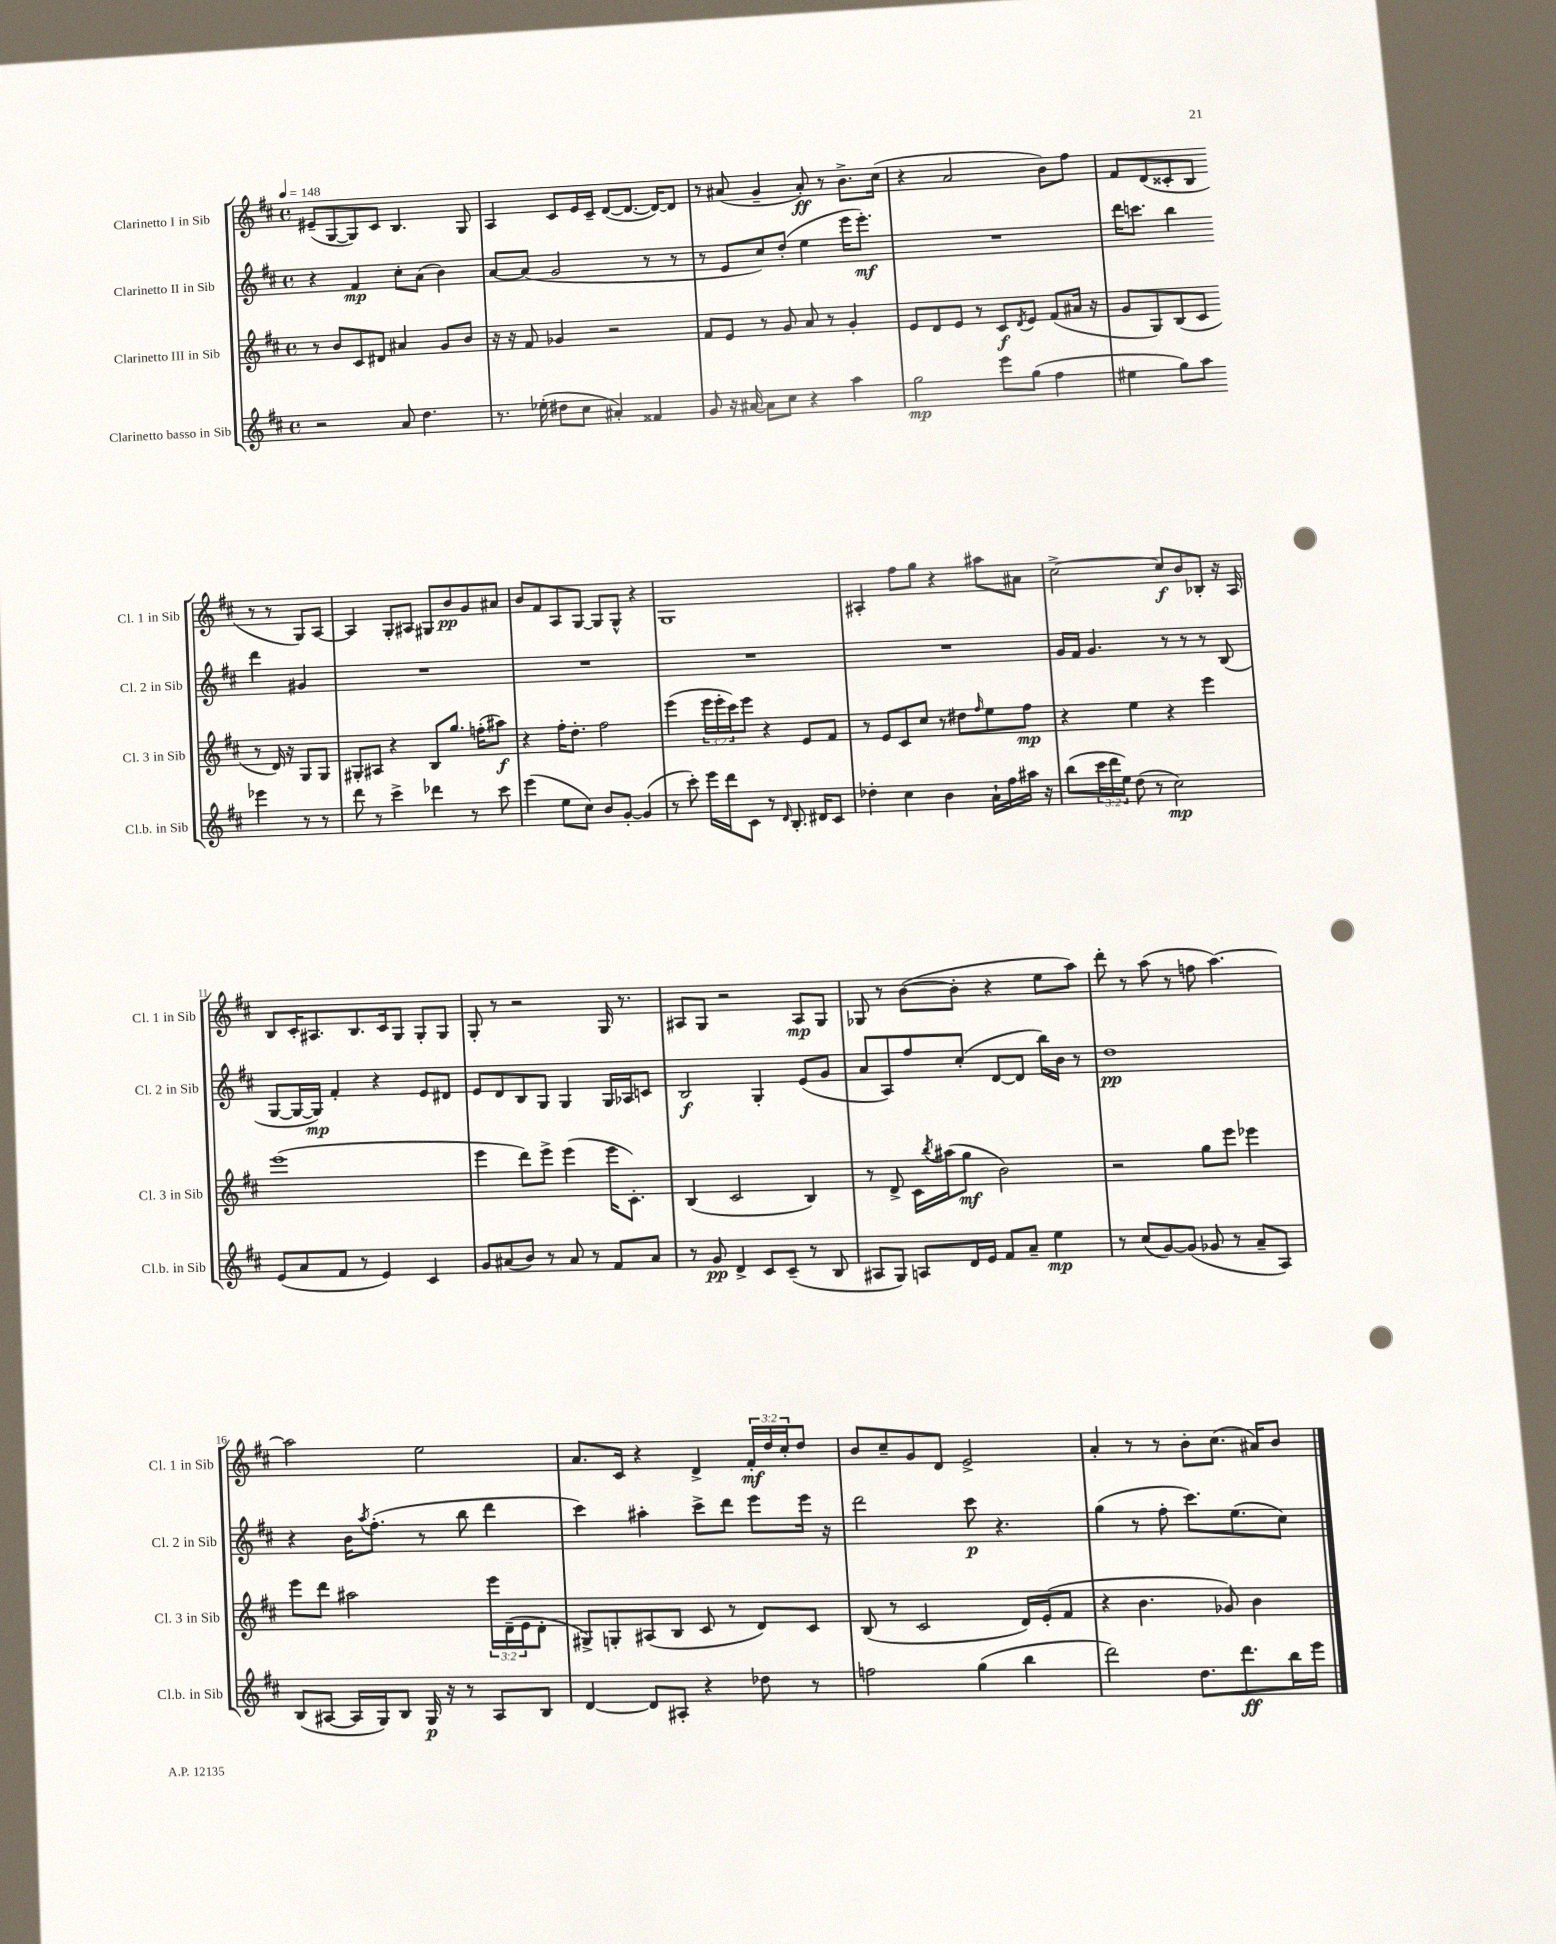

**kern	**kern	**kern	**kern
*staff4	*staff3	*staff2	*staff1
*clefG2	*clefG2	*clefG2	*clefG2
*k[f#c#]	*k[f#c#]	*k[f#c#]	*k[f#c#]
*M4/4	*M4/4	*M4/4	*M4/4
*met(c)	*met(c)	*met(c)	*met(c)
*MM148	*MM148	*MM148	*MM148
2r	8r	4r	(8e#~
.	8b	.	[8G
.	8c#	4f#	8G])
.	8d#	.	8c#
8a	4a#	8cc#'	4.B
4.dd	.	(8a	.
.	8g	4b)	.
.	8b	.	8G
=	=	=	=
8.r	16r	[8a	4A
.	16r	.	.
.	8f#	(8a]	.
(16ee-'	.	.	.
8dd#	4g-	2g	8c#
8cc#	.	.	16e
.	.	.	16c#~
4a#')	2r	.	([8d
.	.	.	8.d_
4f##	.	8r	.
.	.	.	16d_)
.	.	8r	8d]
=	=	=	=
8g	8f#	8r	8r
16r	8e	8e	(8a#
[16a#	.	.	.
8a#]	8r	8cc#)	4g~
8cc#	8g	(8dd'	.
4r	8a	4ee	8a#')
.	8r	.	8r
4aa	4g'	16eee	8.b^
.	.	8.eee')	.
.	.	.	(16cc#
=	=	=	=
2gg	8e	1r	4r
.	8d	.	.
.	8e	.	2a
.	8r	.	.
8eee	8c#	.	.
.	8qd	.	.
(8gg	8e	.	.
4ff#	(8f#	.	8b)
.	16a#	.	8ff#
.	16r	.	.
=	=	=	=
4ee#	8g	16ddd	8f#
.	.	8.ccc	.
.	8G)	.	(8d
8gg)	(8B	4bb	8c##'
8aa	8c#	.	8B
4eee-	8r	4ddd	8r
.	16d)	.	8r
.	16r	.	.
8r	8G	4g#	8G)
8r	8G	.	[8A
=	=	=	=
8ddd	8G#'	1r	4A]
8r	8A#	.	.
4ccc#^	4r	.	8G'
.	.	.	8A#
4ddd-	8B	.	8G#
.	8.gg	.	8b
8r	.	.	8g
.	(16ff'	.	.
8ccc#	8aa#)	.	8a#
=	=	=	=
(4eee	4r	1r	8b
.	.	.	8f#
8ee	16ff#'	.	8A
.	8.dd'	.	.
8cc#)	.	.	[8G
8b	2ff#	.	8G]
[8g'	.	.	8G^^
(4g]	.	.	4r
=	=	=	=
8r	(4eee	1r	1G
8ccc#')	.	.	.
16eee	24eee	.	.
.	24eee'	.	.
16ddd	.	.	.
.	24ccc#)	.	.
8c#	8eee	.	.
8r	4r	.	.
16qqd	.	.	.
8.B'	.	.	.
.	8e	.	.
16d#	.	.	.
8c#	8f#	.	.
=	=	=	=
4dd-'	8r	1r	4A#'
.	8e	.	.
4cc#	8c#	.	8ff#
.	8cc#	.	8gg
4b	8r	.	4r
.	8dd#	.	.
.	16qqff#	.	.
16a`	8ee	.	8aa#
16ff#	.	.	.
16aa#	8ff#	.	8a#
16r	.	.	.
=	=	=	=
(8bb	4r	16g	[2cc#^
.	.	16f#	.
24ccc#	.	4.g	.
24ddd	.	.	.
24ee)	.	.	.
(8dd	4ee	.	.
8r	.	.	.
2cc#)	4r	8r	8cc#]
.	.	8r	8b
.	4eee	8r	8B-'
.	.	(8B	16r
.	.	.	16A
=	=	=	=
(8e	(1eee	[8G	8B
8a	.	16G_	16c#'
.	.	16G])	8.A#
8f#	.	4f#'	.
8r	.	.	8.B
4e)	.	4r	.
.	.	.	16c#
.	.	.	8G
4c#	.	8e	8G'
.	.	8d#	8G
=	=	=	=
8g	4eee	8e	8G'
(8a#	.	8d	8r
8b)	8ddd)	8B	2r
8r	8eee^	8G	.
8a#	(4eee	4G	.
8r	.	.	.
8f#	16eee	16G	16G
.	8.c#')	16A-	8.r
8a#	.	8c	.
=	=	=	=
8r	(4B	2B	8A#
8g	.	.	8G
4d^	2c#	.	2r
8c#	.	4G'	.
(8c#~	.	.	.
8r	4B)	(8e	8A#
8B	.	8g	8G
=	=	=	=
8A#	8r	8a	8G-
8G)	8d^	8A)	8r
8A	16c#	8ff#	([8b
.	8qbb	.	.
.	(16aa#	.	.
16d	8gg	(8cc#'	8b']
16e	.	.	.
8f#	2b)	[8d	4r
8a~	.	8d]	.
4ee	.	16bb)	8ee
.	.	16b	.
.	.	8r	8aa)
=	=	=	=
8r	2r	1dd	8ddd'
(8cc#	.	.	8r
[8g)	.	.	(8aa
(8g]	.	.	8r
8g-	8gg	.	8ff
8r	8eee	.	[4.aa)
8a~	4eee-	.	.
8A)	.	.	.
=	=	=	=
(8B	8eee	4r	2aa]
[8A#	8ddd	.	.
16A#]	2aa#	16b	.
.	.	8qaa	.
16G)	.	(8.ff#'	.
8B	.	.	.
16G	.	8r	2ee
16r	.	.	.
8r	.	8bb	.
8A#	24eee	4ddd	.
.	(24d~	.	.
.	24e	.	.
8B	8d'	.	.
=	=	=	=
[4d	8G#^)	4ccc#)	8.a
.	8G'	.	.
.	.	.	16c#
8d]	(8A#	4aa#'	4r
8A#'	8B	.	.
4r	8c#	8ccc#^	4d^
.	8r	8ddd	.
8dd-	8d)	8eee	24f#'
.	.	.	24dd
.	.	.	24cc#'
8r	8c#	16eee	8dd
.	.	16r	.
=	=	=	=
2ff	(8B	2ddd	8b
.	8r	.	8cc#~
.	2c#	.	8g
.	.	.	8d
(4gg	.	8ccc#	2e^
.	.	4.r	.
4bb	16d)	.	.
.	(16e'	.	.
.	8f#	.	.
=	=	=	=
2ddd)	4r	(4gg	4a'
.	4.b	8r	8r
.	.	8ff#'	8r
8.dd	.	8.ccc#)	8b'
.	8g-)	.	(8.cc#
8.ddd	.	(8.ee	.
.	4b	.	.
.	.	.	16a#)
16bb	.	8cc#)	8b
16eee	.	.	.
==	==	==	==
*-	*-	*-	*-
